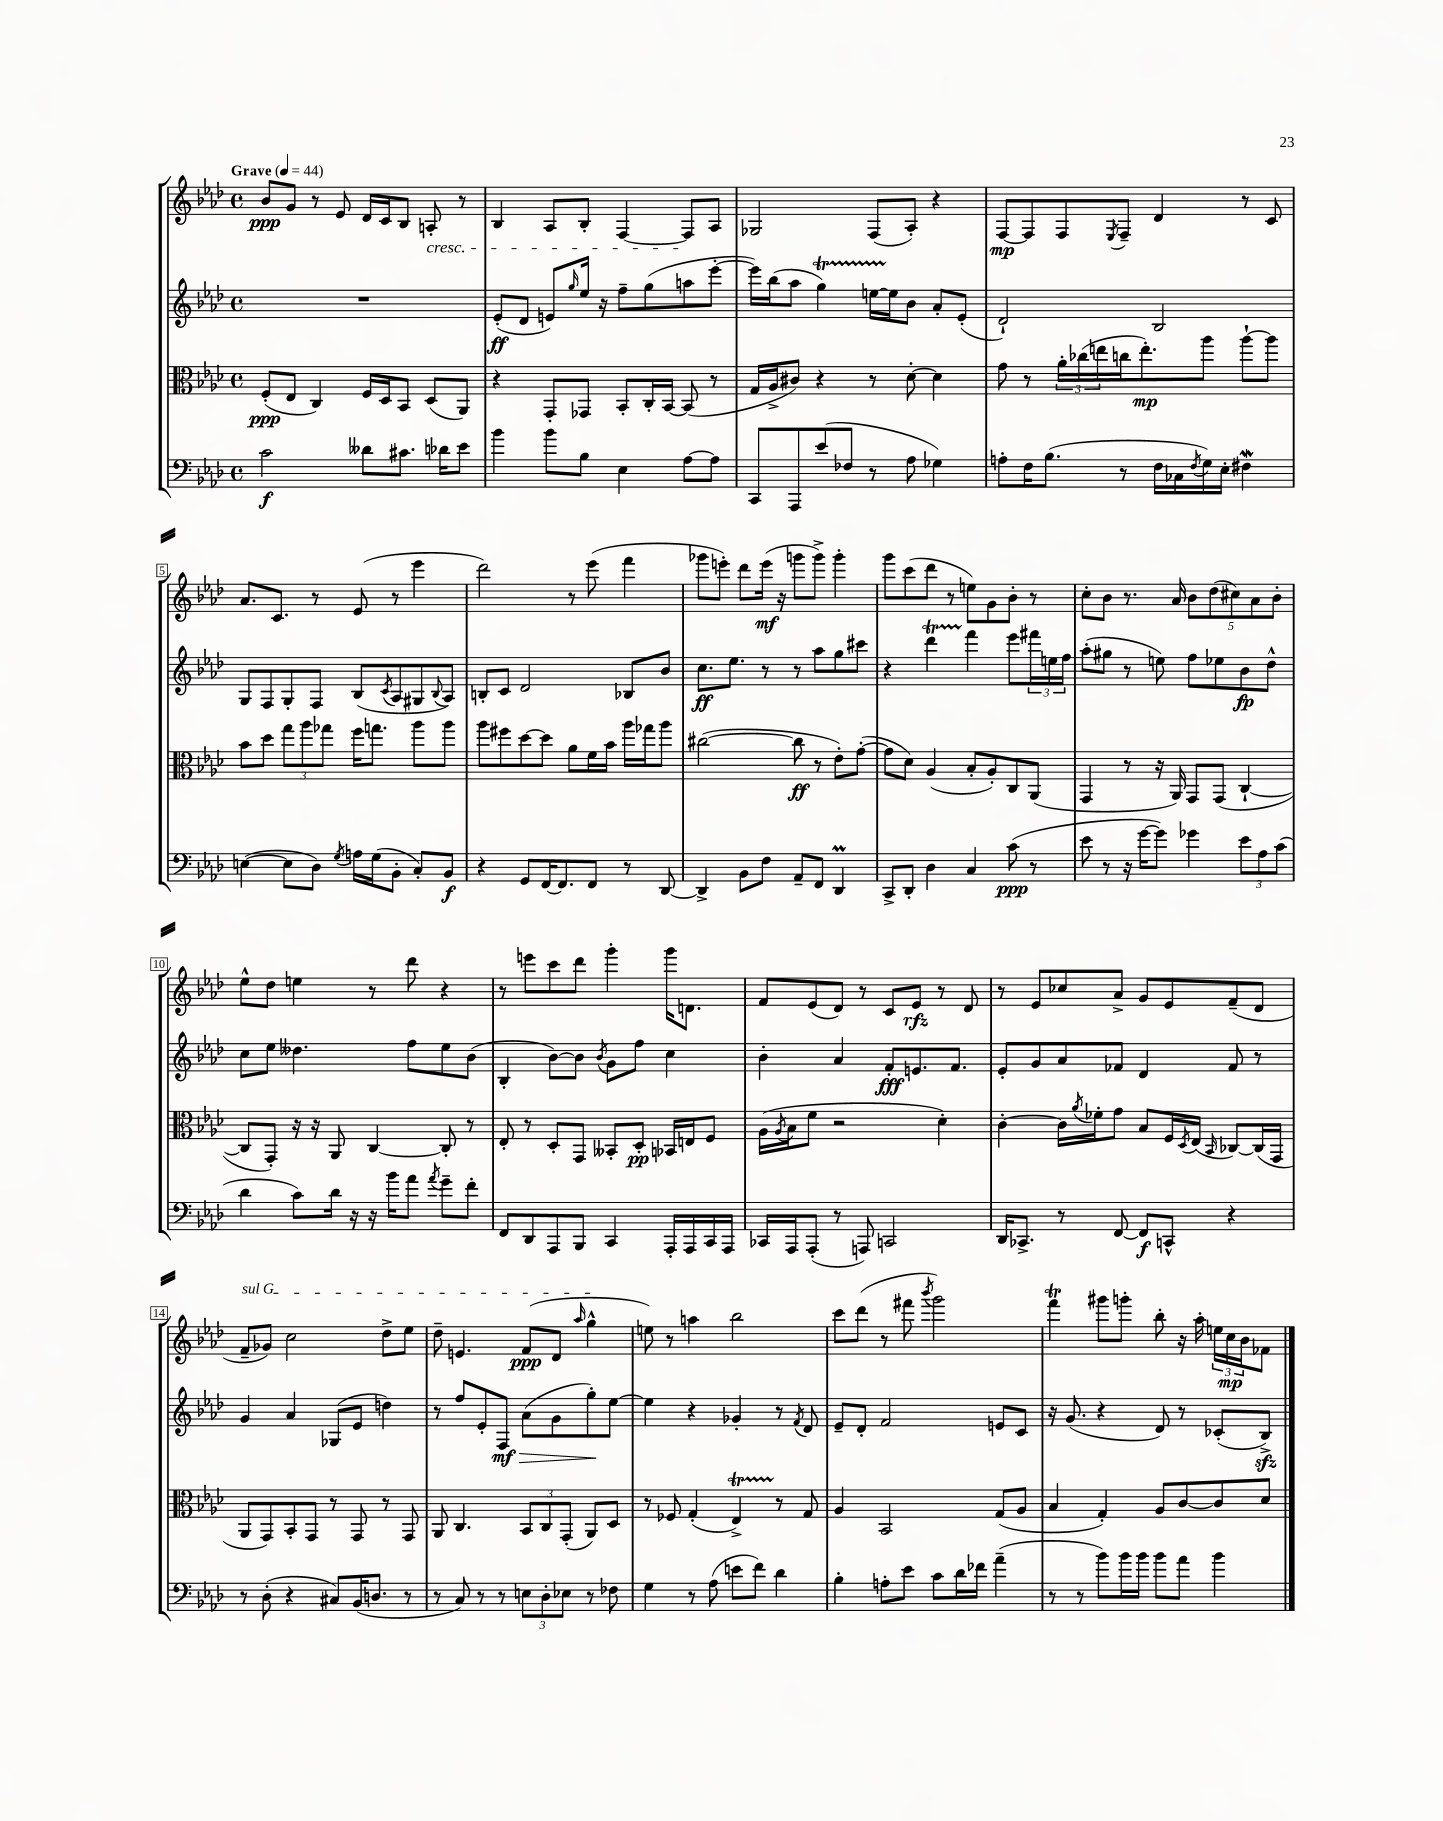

**kern	**kern	**kern	**kern
*staff4	*staff3	*staff2	*staff1
*clefF4	*clefC3	*clefG2	*clefG2
*k[b-e-a-d-]	*k[b-e-a-d-]	*k[b-e-a-d-]	*k[b-e-a-d-]
*M4/4	*M4/4	*M4/4	*M4/4
*met(c)	*met(c)	*met(c)	*met(c)
*MM44	*MM44	*MM44	*MM44
2c	(8F'	1r	8b-
.	8E-	.	8g
.	4C)	.	8r
.	.	.	8e-
8d--	16F	.	16d-
.	16D-	.	16c
8.c#	8BB-	.	8B-
.	(8D-	.	8A'
16d-	.	.	.
8e-	8AA-)	.	8r
=	=	=	=
4b-	4r	(8e-'	4B-
.	.	8d-	.
8b-	8GG'	8e)	8A-
.	.	16qqgg	.
8B-	8GG-	16ee-	8B-'
.	.	16r	.
4E-	8BB-'	8ff~	[4F
.	16C'	(8gg	.
.	[16BB-	.	.
[8A-	(8BB-]	8aa	8F]
8A-]	8r	[8eee-'	8A-
=	=	=	=
8CC	16G	16eee-])	2G-
.	16A-^	(16bb-	.
8AAA-	8c#)	8aa-	.
(8e-	4r	4gg)	.
8F-	.	.	.
8r	8r	[16ee	(8F
.	.	16ee]	.
8A-	[8d-'	8b-	8A-')
4G-)	4d-]	8a-'	4r
.	.	(8e-'	.
=	=	=	=
8A'	8g	2d-`)	[8F
16F	8r	.	8F]
(8.B-	.	.	.
.	24a-'	.	8F
.	(24cc-	.	.
.	24ee	.	.
.	.	.	8qE-
8r	16cc	.	8F~
.	8.ee')	.	.
16F	.	2B-	4d-
16C-	.	.	.
8qF	.	.	.
16G)	8aa-	.	.
16E-'	.	.	.
4F#	[8aa-`	.	8r
.	8aa-]	.	8c
=	=	=	=
([4E	8b-	8G	8.a-
.	8dd-	8F	.
.	.	.	8.c
8E]	12gg	8G'	.
.	12aa-	.	.
8D-)	.	8F	8r
.	12gg-	.	.
8qG	.	.	.
16A	16ff	(8B-	(8e-
(16G	8.gg	.	.
.	.	8qc	.
8BB-'	.	8A-	8r
8C')	8aa-	8G#	4eee-
.	.	8qqB-	.
8BB-	8aa-	8A-)	.
=	=	=	=
4r	8aa-	8B'	2ddd-)
.	8ff#	8c	.
8GG	[8dd-	2d-	.
[16FF	8dd-]	.	.
8.FF]	.	.	.
.	8a-	.	8r
8FF	16f	.	(8eee-
.	16b-	.	.
8r	16aa-	8B-	4fff
.	16gg-	.	.
[8DD-	8aa-	8b-	.
=	=	=	=
4DD-^]	([2cc#	8.cc	8ggg-
.	.	.	8eee')
.	.	8.ee-	.
8BB-	.	.	8ddd-
8F	.	8r	(16eee
.	.	.	16r
8AA-~	8cc#]	8r	8ggg
8FF	8r	8aa-	8ggg^)
4DD-	8e-')	8gg	4ggg'
.	([8g'	8ccc#	.
=	=	=	=
8CC^	8g]	4r	8ggg
8DD-'	8d-)	.	(8ccc
4D-	(4A-	4ddd-	8ddd-
.	.	.	8r
4C	8B-'	4fff	8ee)
.	8A-')	.	8g
(8c	8C	8eee-	8b-'
8r	(8AA-	24fff#	8r
.	.	24ee	.
.	.	24ff	.
=	=	=	=
8e-	4GG	(8aa-'	8cc'
8r	.	8gg#	8b-
16r	8r	8r	8.r
[16g	.	.	.
8g])	16r	8ee)	.
.	16AA-)	.	16a-
4g-	8GG	8ff	10b-
.	.	.	(10dd-
.	(8GG	8ee-	.
.	.	.	10cc#)
12e-	[4C`	8b-	.
.	.	.	10a-
12A-	.	.	.
.	.	8dd-^^	.
.	.	.	10b-'
(12c	.	.	.
=	=	=	=
4d-	8C]	8cc	8ee-^^
.	8GG')	8ee-	8dd-
8c)	16r	4.dd--	4ee
.	16r	.	.
16d-	8AA-	.	.
16r	.	.	.
16r	[4C	.	8r
16b-	.	.	.
8a-	.	8ff	8ddd-
8qa-	.	.	.
8g~	8C']	8ee-	4r
8f'	8r	(8b-	.
=	=	=	=
8FF	8E-'	4B-'	8r
8DD-	8r	.	8eee
8AAA-	8D-'	[8b-)	8ccc
8BBB-	8GG	8b-]	8ddd-
.	.	8qb-	.
4CC	8BB--'	8g	4ggg'
.	8D-'	8ff	.
16AAA-'	16BB-	4cc	16ggg
16AAA-	16E	.	8.d
16CC	8F	.	.
16AAA-	.	.	.
=	=	=	=
16CC-	(16A-	4b-'	8f
.	8qA-	.	.
16AAA-	16B-	.	.
(8AAA-'	8f	.	(8e-
8r	2r	4a-	8d-)
8AAA)	.	.	8r
2CC	.	8f'	8c
.	.	8.e	8e-
.	4d-')	.	8r
.	.	8.f	.
.	.	.	8d-
=	=	=	=
16DD-	[4c'	8e-'	8r
8.CC-^	.	.	.
.	.	8g	8e-
8r	16c]	8a-	8cc-
.	8qa-	.	.
.	16f-'	.	.
[8FF	8g	8f-	8a-^
8FF]	8B-	4d-	8g
8CC^^	16F	.	8e-
.	8qD-	.	.
.	(16E-	.	.
.	16qqBB-	.	.
4r	[8C-)	8f-	(8f~
.	(16C-]	8r	8d-
.	16GG	.	.
=	=	=	=
8r	8AA-	4g	8f~
(8D-'	8GG)	.	8g-)
4r	8BB-'	4a-	2cc
.	8GG	.	.
8C#)	8r	(8G-	.
(16BB-	8GG	8e-	.
8.D	.	.	.
.	8r	4dd)	8dd-^
8r	8GG	.	8ee-
=	=	=	=
8r	8AA-	8r	8dd-~
8C)	4.C	8ff	4.e
8r	.	8e-'	.
8r	.	8F	.
12E	12BB-	(8a-	(8f
12D-'	12C	.	.
.	.	8g	8d-
12E-	(12GG'	.	.
.	.	.	16qqaa-
8r	8AA-)	8gg')	4gg^^
8F-	8D-	[8ee-	.
=	=	=	=
4G	8r	4ee-]	8ee)
.	8F-	.	8r
8r	(4G'	4r	4aa
(8A-	.	.	.
8e	4E-^)	4g-'	2bb-
8f)	.	.	.
4d-	8r	8r	.
.	.	8qf	.
.	8G	8d-	.
=	=	=	=
4B-'	4A-	8e-~	8ccc
.	.	8d-'	(8ddd-
8A'	2BB-	2f	8r
8e-	.	.	8fff#
.	.	.	8qbbb-
8c	.	.	2ggg)
16d-	.	.	.
16f-	.	.	.
(4a-~	(8G	8e	.
.	8A-	8c	.
=	=	=	=
8r	4B-	16r	4fff
.	.	(8.g	.
8r	.	.	.
8b-)	4G')	4r	8ggg#
16b-	.	.	8ggg'
16b-	.	.	.
8b-	8A-	8d-)	8bb-'
8a-	[8c	8r	16r
.	.	.	16aa-'
4b-	8c]	(8c-'	24ee
.	.	.	24cc
.	.	.	24b-
.	8d-	8B-^)	8f-
==	==	==	==
*-	*-	*-	*-
